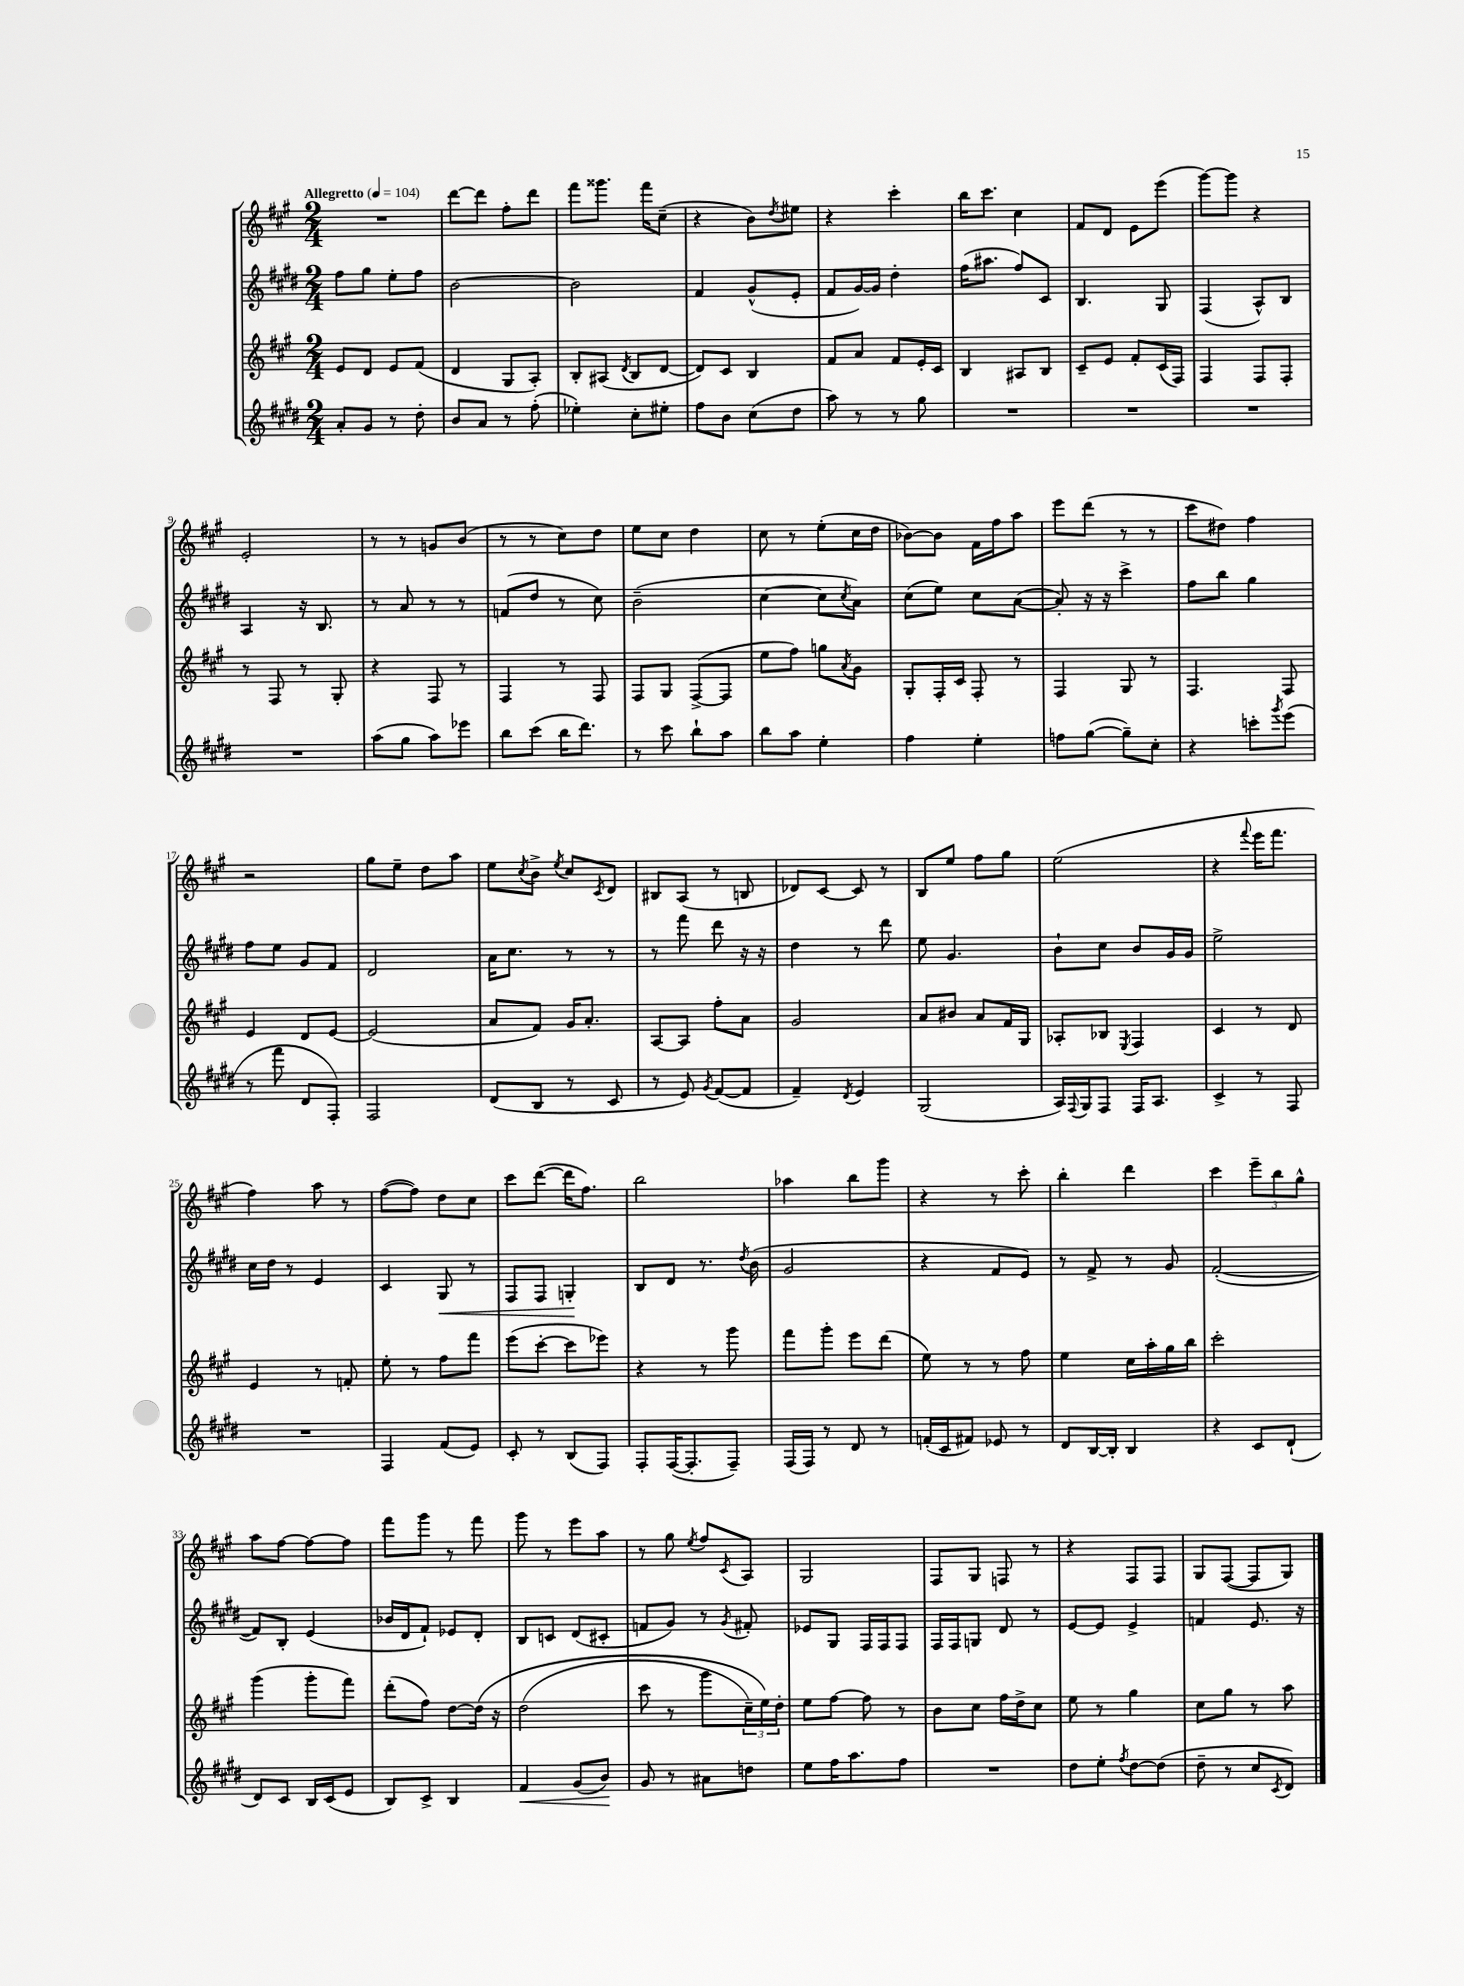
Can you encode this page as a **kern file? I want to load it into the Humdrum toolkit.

**kern	**kern	**kern	**kern
*staff4	*staff3	*staff2	*staff1
*clefG2	*clefG2	*clefG2	*clefG2
*k[f#c#g#d#]	*k[f#c#g#]	*k[f#c#g#d#]	*k[f#c#g#]
*M2/4	*M2/4	*M2/4	*M2/4
*MM104	*MM104	*MM104	*MM104
8a'	8e	8ff#	2r
8g#	8d	8gg#	.
8r	8e	8ee'	.
8dd#'	(8f#	8ff#	.
=	=	=	=
8b	4d	[2b	[8ddd
8a	.	.	8ddd]
8r	8G#	.	8ff#'
(8ff#'	8A')	.	8ddd
=	=	=	=
4ee-')	8B'	2b]	8fff#
.	(8A#	.	8.ggg##
.	8qd	.	.
8cc#'	8B	.	.
.	.	.	16fff#
8ee#'	[8d	.	(8cc#~
=	=	=	=
8ff#	8d])	4f#	4r
8b	8c#	.	.
(8cc#	4B	(8g#^^	8b)
.	.	.	8qdd
8dd#	.	8e'	8ee#
=	=	=	=
8aa)	8f#	8f#	4r
8r	8a	[16g#)	.
.	.	16g#]	.
8r	8f#	4dd#'	4ccc#'
8gg#	16e'	.	.
.	16c#	.	.
=	=	=	=
2r	4B	(16ff#	16bb
.	.	8.aa#	8.ccc#
.	8A#	8ff#)	4cc#
.	8B	8c#	.
=	=	=	=
2r	8c#~	4.B	8f#
.	8e	.	8d
.	8f#'	.	8e
.	(16c#	8G#	(8eee
.	16F#)	.	.
=	=	=	=
2r	4F#	(4F#	[8ggg#)
.	.	.	8ggg#]
.	8F#	8A^^)	4r
.	8F#'	8B	.
=	=	=	=
2r	8r	4A	2e'
.	8F#	.	.
.	8r	16r	.
.	.	8.B	.
.	8G#'	.	.
=	=	=	=
(8aa	4r	8r	8r
8gg#	.	8a	8r
8aa)	8F#	8r	8g
8eee-	8r	8r	(8b
=	=	=	=
8bb	4F#	(8f	8r
(8ccc#	.	8dd#	8r
16bb	8r	8r	8cc#)
8.ddd#)	.	.	.
.	8F#	8cc#)	8dd
=	=	=	=
8r	8F#	(2b~	8ee
8ccc#	8G#	.	8cc#
8bb`	([8F#^	.	4dd
8aa	8F#]	.	.
=	=	=	=
8bb	8ee	[4cc#	8cc#
8aa	8ff#)	.	8r
4ee'	8gg	8cc#]	(8ee'
.	8qa	8qcc#	.
.	8g#	8a)	16cc#
.	.	.	16dd
=	=	=	=
4ff#	8G#'	(8cc#	[8b-)
.	16F#'	8ee)	8b-]
.	16c#	.	.
4ee'	8F#'	8cc#	16f#
.	.	.	16ff#
.	8r	([8a	8aa
=	=	=	=
8ff	4F#	8a'])	8eee
([8gg#	.	16r	(8ddd
.	.	16r	.
8gg#~])	8G#	4ccc#^	8r
8cc#'	8r	.	8r
=	=	=	=
4r	4.F#	8ff#	8ccc#
.	.	8bb	8dd#)
8ccc'	.	4gg#	4ff#
8qggg#	.	.	.
(8eee	8F#	.	.
=	=	=	=
8r	4e	8ff#	2r
8fff#	.	8ee	.
8d#	8d	8g#	.
8F#')	[8e	8f#	.
=	=	=	=
2F#	(2e]	2d#	8gg#
.	.	.	8ee~
.	.	.	8dd
.	.	.	8aa
=	=	=	=
(8d#	8a	16a	8ee
.	.	8.cc#	.
.	.	.	8qcc#
8B	8f#)	.	8b^
.	.	.	8qee
8r	16g#	8r	8cc#
.	8.a'	.	.
.	.	.	8qc#
8c#	.	8r	8d
=	=	=	=
8r	[8A	8r	8B#
8e)	8A]	8fff#	(8A
8qg#	.	.	.
([8f#	8ff#'	8ddd#	8r
8f#]	8a	16r	8B
.	.	16r	.
=	=	=	=
4f#~)	2g#	4dd#	8d-)
.	.	.	[8c#
8qd#	.	.	.
4e	.	8r	8c#]
.	.	8ddd#	8r
=	=	=	=
(2G#	8a	8ee	8B
.	8b#	4.g#	8ee
.	8a	.	8ff#
.	16f#	.	8gg#
.	16G#	.	.
=	=	=	=
16A)	8A-'	8b`	(2ee
8qqF#	.	.	.
16G#	.	.	.
8F#	8B-	8cc#	.
.	8qE	.	.
16F#	4F#	8b	.
8.A	.	.	.
.	.	16g#	.
.	.	16g#	.
=	=	=	=
4c#^	4c#	2ee^	4r
.	.	.	8qqfff#
8r	8r	.	16eee
.	.	.	8.fff#
8F#	8d	.	.
=	=	=	=
2r	4e	16cc#	4ff#)
.	.	16dd#	.
.	.	8r	.
.	8r	4e	8aa
.	8f'	.	8r
=	=	=	=
4F#	8ee'	4c#	([8ff#
.	8r	.	8ff#])
(8f#	8ff#	8G#	8dd
8e)	8fff#	8r	8cc#
=	=	=	=
8c#'	(8eee	8F#	8ccc#
8r	[8ccc#'	8F#	([8ddd
(8B	8ccc#]	4G'	16ddd]
.	.	.	8.ff#)
8F#)	8eee-)	.	.
=	=	=	=
8F#'	4r	8B	2bb
([16F#	.	8d#	.
8.F#']	.	.	.
.	8r	8.r	.
8F#~)	8ggg#	.	.
.	.	8qdd#	.
.	.	(16b	.
=	=	=	=
(16F#	8fff#	2g#	4aa-
16F#)	.	.	.
8r	8ggg#'	.	.
8d#	8eee	.	8bb
8r	(8ddd	.	8ggg#
=	=	=	=
(16f'	8ee)	4r	4r
16c#	.	.	.
8f#)	8r	.	.
8e-	8r	8f#	8r
8r	8ff#	8e)	8ccc#'
=	=	=	=
8d#	4ee	8r	4bb'
[16B	.	8f#^	.
16B']	.	.	.
4B	16cc#	8r	4ddd
.	16aa'	.	.
.	16gg#	8g#	.
.	16bb	.	.
=	=	=	=
4r	2ccc#'	([2f#'	4ccc#
8c#	.	.	12eee~
.	.	.	12bb
(8d#`	.	.	.
.	.	.	12gg#^^
=	=	=	=
8d#)	(4ggg#	8f#])	8aa
8c#	.	8B'	[8ff#
16B	8ggg#'	(4e	8ff#_
(16c#	.	.	.
8e	8fff#)	.	8ff#]
=	=	=	=
8B)	(8ddd'	16b-	8fff#
.	.	16d#	.
8c#^	8ff#)	8f#`)	8ggg#
4B	[8dd	8e-	8r
.	&(16dd]	8d#'	8fff#
.	16r	.	.
=	=	=	=
4f#	(2dd	8B	8ggg#
.	.	8c	8r
(8g#	.	(8d#	8eee
8b)	.	8c#'	8aa
=	=	=	=
8g#	8ccc#	8f	8r
8r	8r	8g#)	8gg#
.	.	.	8qee
8a#	8ggg#	8r	8ff#
.	.	8qg#	8qc#
8dd	24cc#~)	8f#'	8A
.	24ee&)	.	.
.	24dd'	.	.
=	=	=	=
8ee	8ee	8e-	2G#
16ff#	[8ff#	8G#	.
8.aa	.	.	.
.	8ff#]	16F#	.
.	.	16F#	.
8ff#	8r	8F#	.
=	=	=	=
2r	8b	16F#	8F#
.	.	16F#	.
.	8cc#	8G	8G#
.	16ff#	8d#	8F
.	16dd^	.	.
.	8cc#	8r	8r
=	=	=	=
8dd#	8ee	[8e	4r
8ee'	8r	8e]	.
8qff#	.	.	.
[8dd#	4gg#	4e^	8F#
(8dd#]	.	.	8F#
=	=	=	=
8dd#~	8cc#	4f	8G#
8r	8gg#	.	([8F#
8cc#	8r	8.e	8F#]
8qc#	.	.	.
8d#)	8aa	.	8G#)
.	.	16r	.
==	==	==	==
*-	*-	*-	*-
